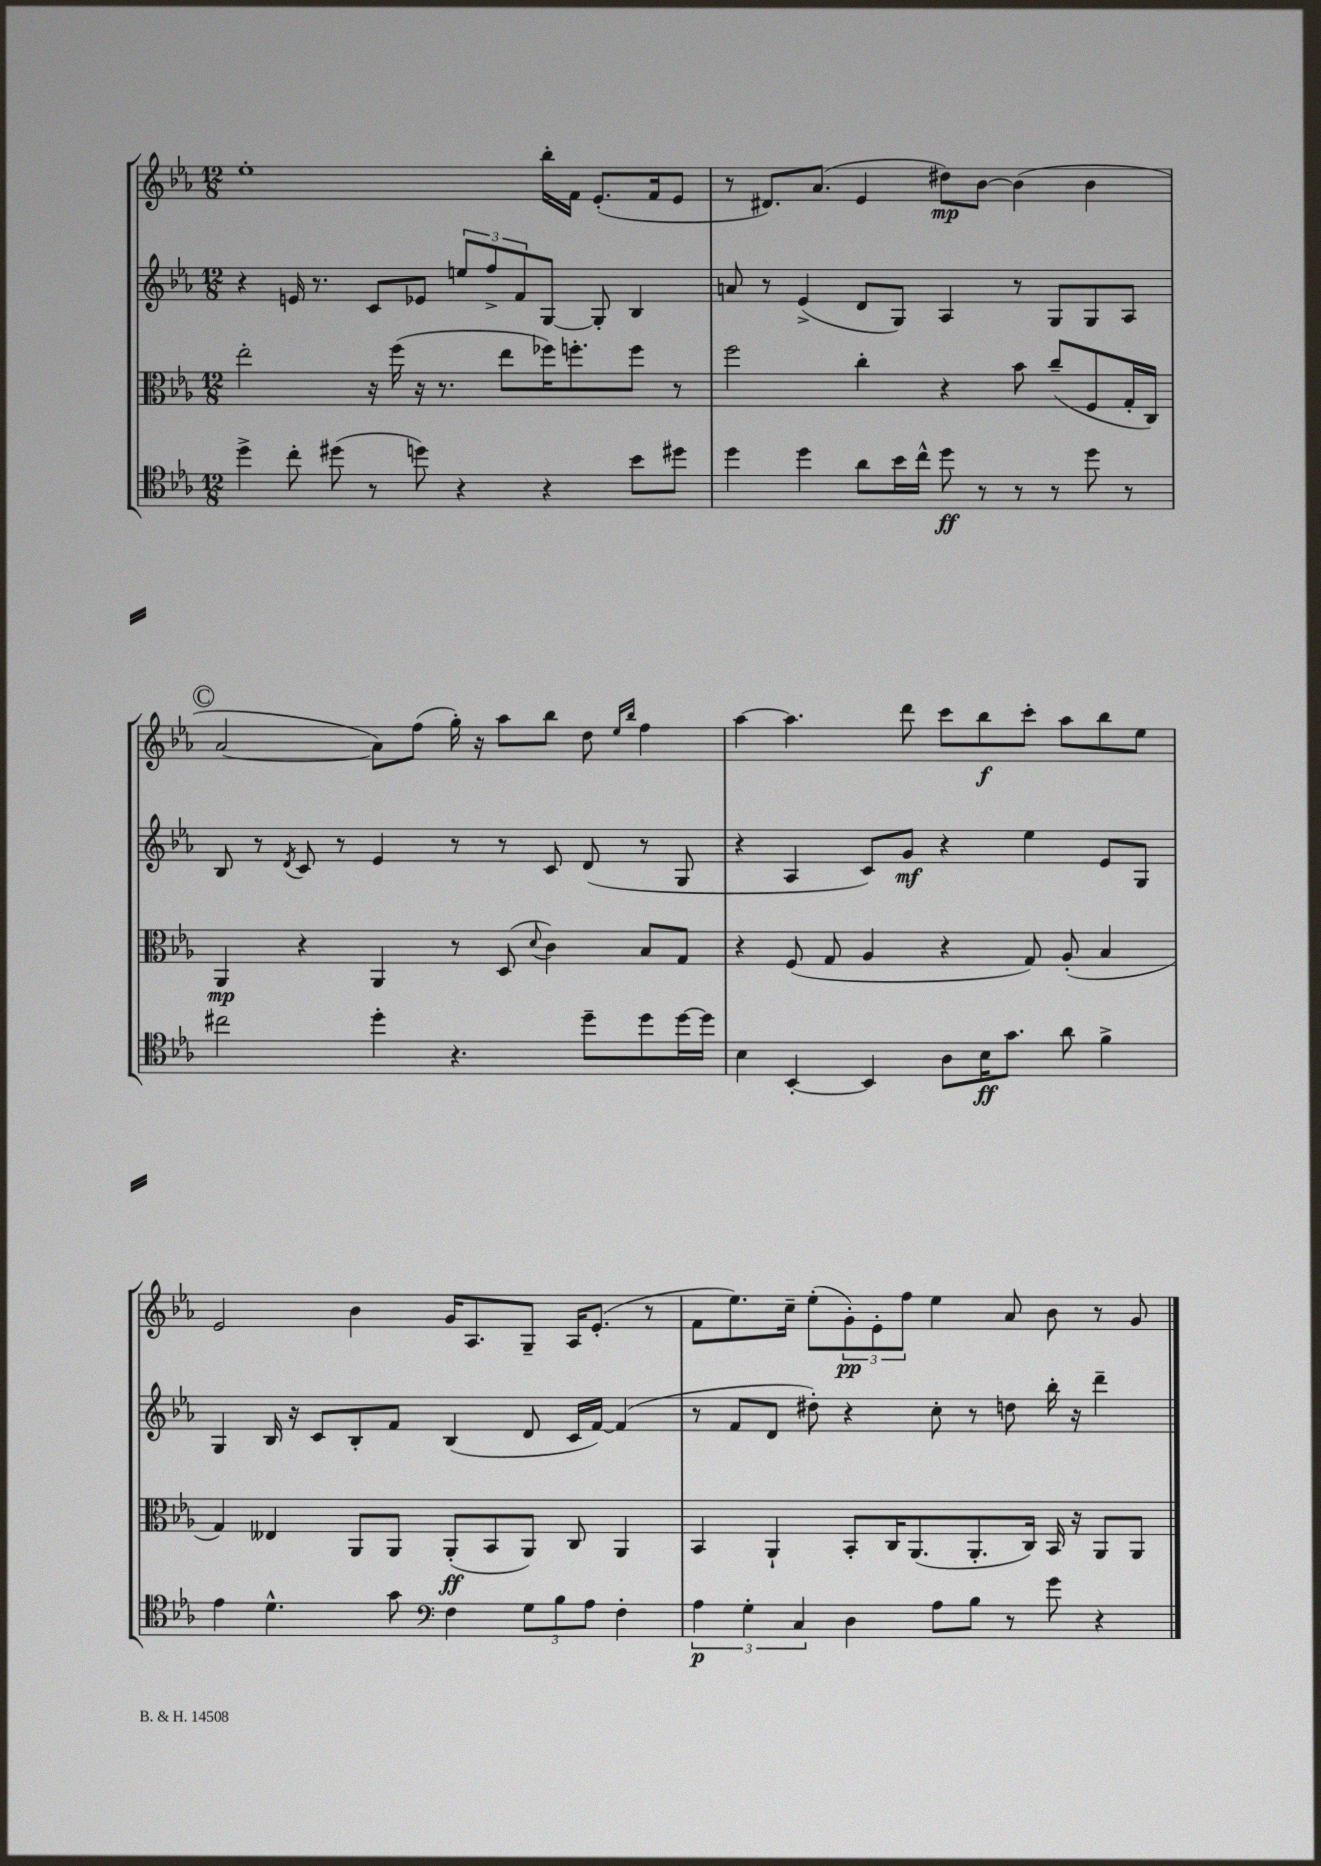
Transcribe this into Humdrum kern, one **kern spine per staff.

**kern	**dynam	**kern	**dynam	**kern	**dynam	**kern	**dynam
*part4	*part4	*part3	*part3	*part2	*part2	*part1	*part1
*staff4	*staff4	*staff3	*staff3	*staff2	*staff2	*staff1	*staff1
*clefC4	*	*clefC3	*	*clefG2	*	*clefG2	*
*k[b-e-a-]	*	*k[b-e-a-]	*	*k[b-e-a-]	*	*k[b-e-a-]	*
*M12/8	*	*M12/8	*	*M12/8	*	*M12/8	*
=19	=19	=19	=19	=19	=19	=19	=19
4dd^\	.	2ee-'\	.	4r	.	1ee-'	.
8cc'\	.	.	.	16en/	.	.	.
.	.	.	.	8.r	.	.	.
(8dd#X\	.	.	.	.	.	.	.
8r	.	16r	.	8c/L	.	.	.
.	.	(16ff\	.	.	.	.	.
8ddn\)	.	16r	.	8e-X/J	.	.	.
.	.	8.r	.	.	.	.	.
4r	.	.	.	12een/L	.	.	.
.	.	.	.	12ff^/	.	.	.
.	.	8ee-\L	.	.	.	.	.
.	.	.	.	12f/	.	.	.
4r	.	16ff-X\K)	.	[8G/J	.	16bb-'\LL	.
.	.	8.ffn'\	.	.	.	16f\JJ	.
.	.	.	.	8G'/]	.	(8.e-'/L	.
8b-\L	.	8ff\J	.	4B-/	.	.	.
.	.	.	.	.	.	16f/k	.
8dd#X\J	.	8r	.	.	.	8e-/J	.
=20	=20	=20	=20	=20	=20	=20	=20
4dd\	.	2ff\	.	8an/	.	8r	.
.	.	.	.	8r	.	8.d#X/L)	.
4dd\	.	.	.	(4e-^/	.	.	.
.	.	.	.	.	.	(8.a-/J	.
8a-\L	.	4cc'\	.	8d/L	.	4e-/	.
16b-\L	.	.	.	8G/J)	.	.	.
16cc^^\JJ	.	.	.	.	.	.	.
8dd\	ff	4r	.	4A-/	.	8dd#X\L)	mp
8r	.	.	.	.	.	[8b-\J	.
8r	.	8b-\	.	8r	.	(4b-\]	.
8r	.	(8cc~/L	.	8G/L	.	.	.
8dd\	.	8F/	.	8G/	.	4b-\	.
8r	.	16G'/L	.	8A-/J	.	.	.
.	.	16C/JJ)	.	.	.	.	.
!!LO:LB:g=z
!!LO:REH:place=s1:t=C
=21	=21	=21	=21	=21	=21	=21	=21
2cc#X\	.	4AA-/	mp	8B-/	.	[2a-/	.
.	.	.	.	8r	.	.	.
.	.	.	.	8qd/	.	.	.
.	.	4r	.	8c/	.	.	.
.	.	.	.	8r	.	.	.
4dd'\	.	4AA-/	.	4e-/	.	8a-\L])	.
.	.	.	.	.	.	(8ff\J	.
4.r	.	8r	.	8r	.	16gg'\)	.
.	.	.	.	.	.	16r	.
.	.	(8D/	.	8r	.	8aa-\L	.
.	.	8qqd/	.	.	.	.	.
.	.	4c\)	.	8c/	.	8bb-\J	.
8dd~\L	.	.	.	(8d/	.	8dd\	.
.	.	.	.	.	.	16qqee-/LL	.
.	.	.	.	.	.	16qqbb-/JJ	.
8dd\	.	8B-/L	.	8r	.	4ff\	.
[16dd\L	.	8G/J	.	8G/	.	.	.
16dd\JJ]	.	.	.	.	.	.	.
=22	=22	=22	=22	=22	=22	=22	=22
4B-\	.	4r	.	4r	.	[4aa-\	.
[4BB-'/	.	(8F/	.	4A-/	.	4.aa-\]	.
.	.	8G/	.	.	.	.	.
4BB-/]	.	4A-/	.	8c/L)	.	.	.
.	.	.	.	8g/J	mf	8ddd\	.
8A-\L	.	4r	.	4r	.	8ccc\L	.
16B-\K	ff	.	.	.	.	8bb-\	f
8.g\J	.	.	.	.	.	.	.
.	.	8G/)	.	4ee-\	.	8ccc'\J	.
8a-\	.	(8A-'/	.	.	.	8aa-\L	.
4f^\	.	4B-/	.	8e-/L	.	8bb-\	.
.	.	.	.	8G/J	.	8ee-\J	.
!!LO:LB:g=z
=23	=23	=23	=23	=23	=23	=23	=23
4e-\	.	4G/)	.	4G/	.	2e-/	.
4.d^^\	.	4E--X/	.	16B-/	.	.	.
.	.	.	.	16r	.	.	.
.	.	.	.	8c/L	.	.	.
.	.	8AA-/L	.	8B-'/	.	4b-\	.
8g\	.	8AA-/J	.	8f/J	.	.	.
*clefF4	*	*	*	*	*	*	*
4F\	.	(8AA-'/L	ff	(4B-/	.	16g/KL	.
.	.	.	.	.	.	8.A-/	.
.	.	8BB-/	.	.	.	.	.
12G\L	.	8AA-/J)	.	8d/	.	8G~/J	.
12B-\	.	.	.	.	.	.	.
.	.	8C/	.	16c/LL	.	16A-/KL	.
12A-\J	.	.	.	.	.	.	.
.	.	.	.	[16f/JJ)	.	(8.e-'/J	.
4F'\	.	4AA-/	.	(4f/]	.	.	.
.	.	.	.	.	.	8r	.
=24	=24	=24	=24	=24	=24	=24	=24
6A-\	p	4BB-/	.	8r	.	8f\L	.
.	.	.	.	8f/L	.	8.ee-\)	.
6G'\	.	.	.	.	.	.	.
.	.	4AA-`/	.	8d/J	.	.	.
.	.	.	.	.	.	16cc~\Jk	.
6C/	.	.	.	.	.	.	.
.	.	.	.	8dd#X'\)	.	(8ee-'\L	.
4D\	.	8BB-'/L	.	4r	.	12g'\)	pp
.	.	.	.	.	.	12e-'\	.
.	.	16C/K	.	.	.	.	.
.	.	.	.	.	.	12ff\J	.
.	.	(8.AA-/	.	.	.	.	.
8A-\L	.	.	.	8cc'\	.	4ee-\	.
8B-\J	.	8.AA-'/	.	8r	.	.	.
8r	.	.	.	8ddn\	.	8a-/	.
.	.	16C/Jk)	.	.	.	.	.
8g\	.	16BB-/	.	16bb-'\	.	8b-\	.
.	.	16r	.	16r	.	.	.
4r	.	8AA-/L	.	4ddd~\	.	8r	.
.	.	8AA-/J	.	.	.	8g/	.
==	==	==	==	==	==	==	==
*-	*-	*-	*-	*-	*-	*-	*-
